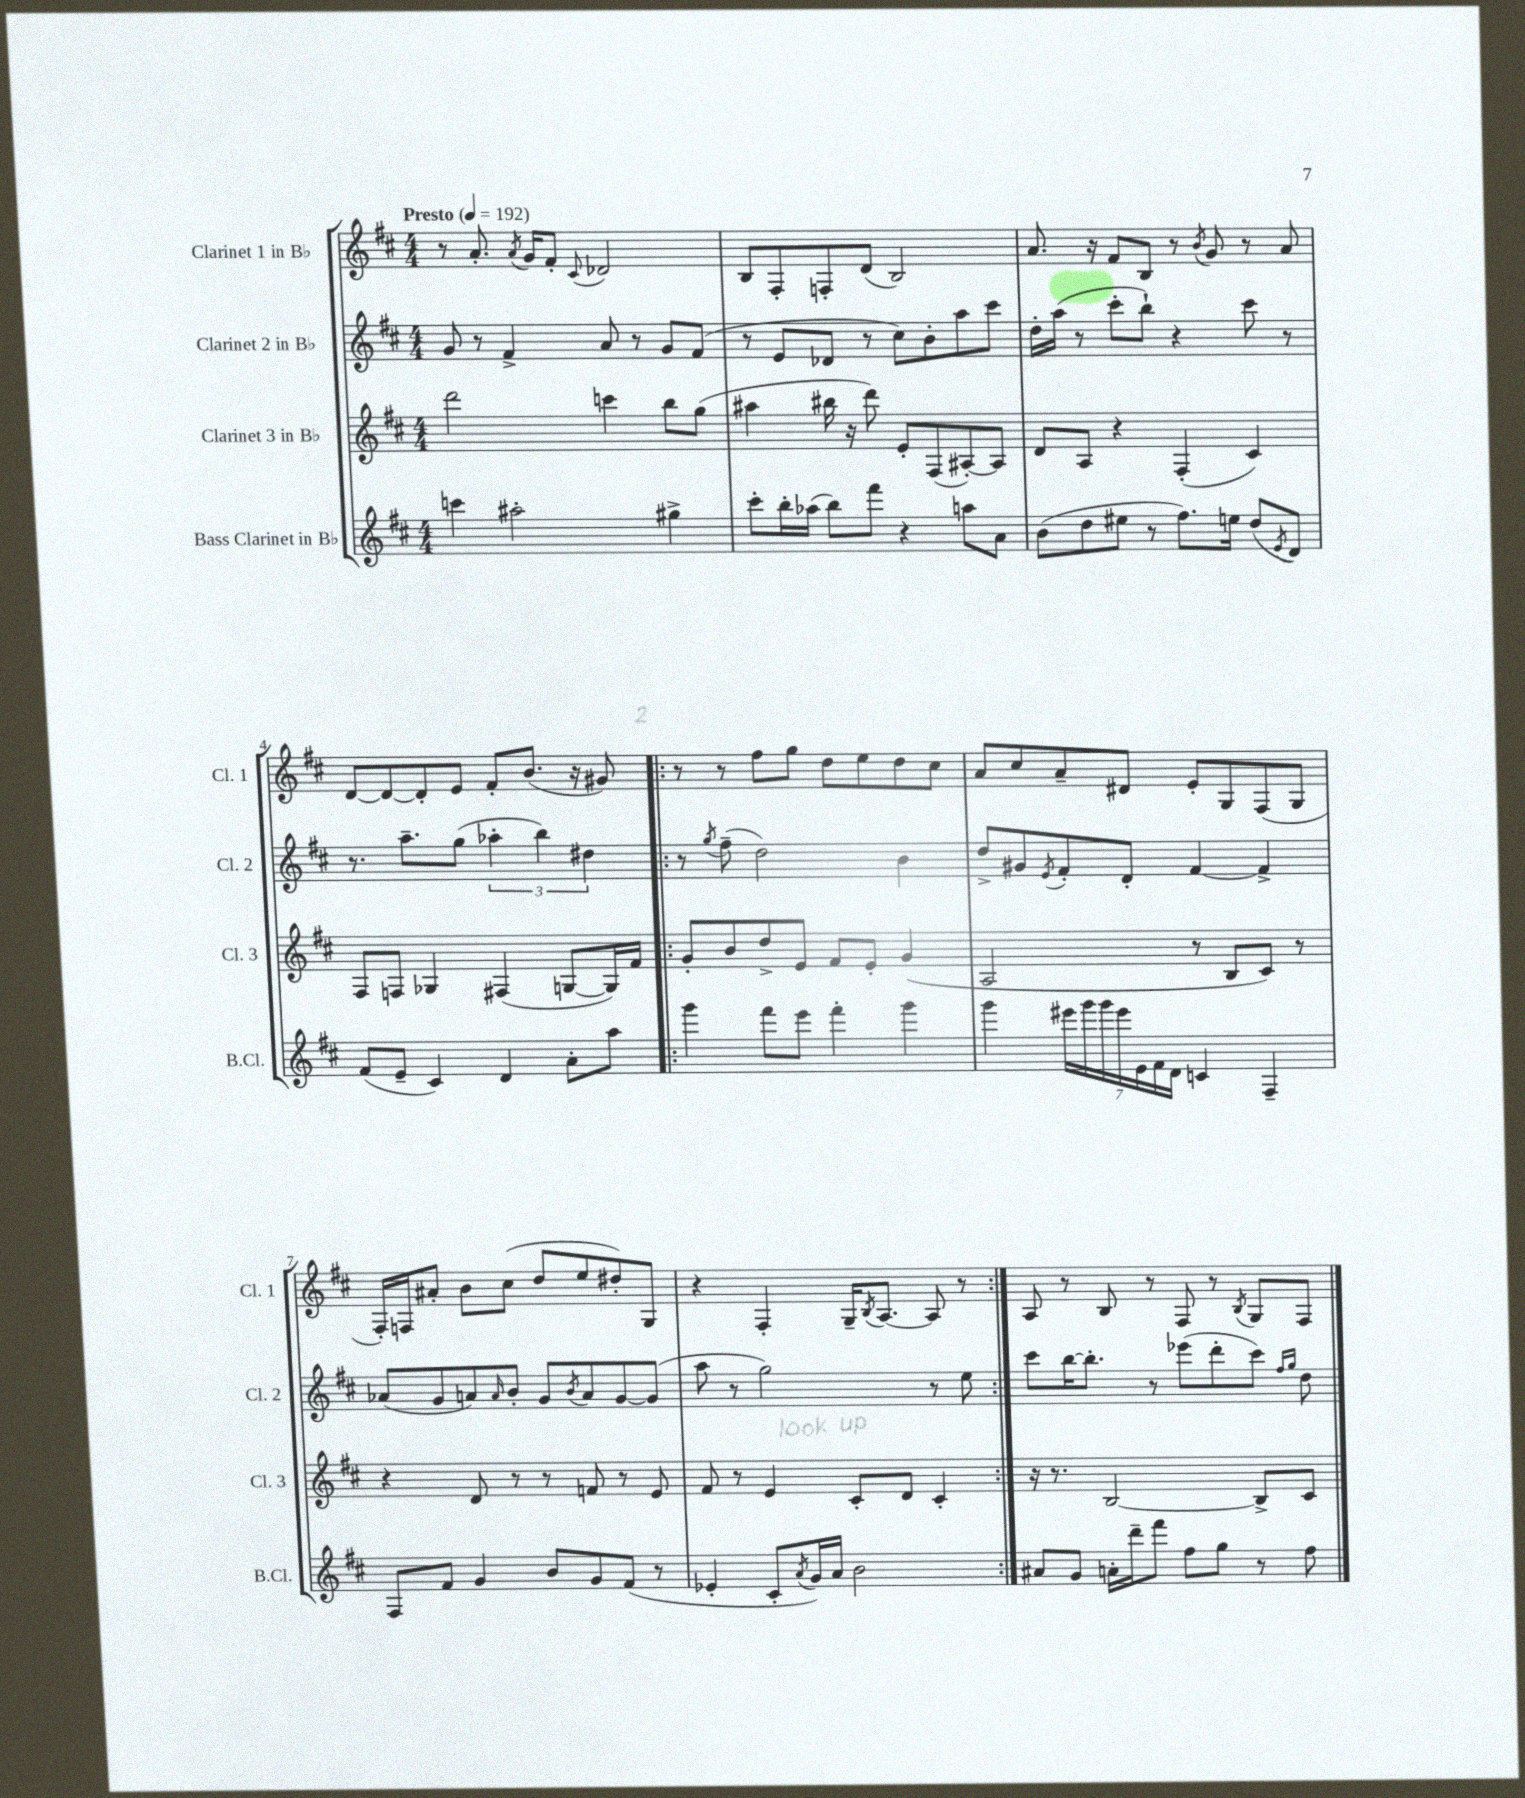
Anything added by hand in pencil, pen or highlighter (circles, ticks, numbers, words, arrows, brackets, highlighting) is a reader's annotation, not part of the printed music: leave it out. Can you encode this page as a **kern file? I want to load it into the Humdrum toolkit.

**kern	**kern	**kern	**kern
*staff4	*staff3	*staff2	*staff1
*clefG2	*clefG2	*clefG2	*clefG2
*k[f#c#]	*k[f#c#]	*k[f#c#]	*k[f#c#]
*M4/4	*M4/4	*M4/4	*M4/4
*MM192	*MM192	*MM192	*MM192
4ccc\	2ddd\	8g/	8r
.	.	8r	8.a'/
2aa#'\	.	4f#^/	.
.	.	.	8qa/
.	.	.	16g/LK
.	.	.	8f#'/J
.	.	.	8qqc#/
.	4ccc\	8a/	2d-/
.	.	8r	.
4gg#^\	8bb\L	8g/L	.
.	(8gg\J	(8f#/J	.
=	=	=	=
8ccc#'\L	4aa#\	8r	8B/L
16bb'\L	.	8e/L	8F#'/
(16aa-\JJ	.	.	.
8bb\L)	16bb#\	8d-/J	8F'/
.	16r	.	.
8fff#\J	8ddd\)	8r	(8d/J
4r	8e'/L	8cc#\L)	2B/)
.	(8F#/	8b'\	.
8aa\L	[8A#'/)	8aa\	.
8a\J	8A#/]J	8ccc#\J	.
=	=	=	=
(8b\L	8d/L	16dd'\LL	8.a/
.	.	(16aa\JJ	.
8dd\	8A/J	8r	.
.	.	.	16r
8ee#\J	4r	8ccc#'\L	8f#/L
8r	.	8bb`\J)	8B/J
8.ff#\L)	(4F#'/	4r	8r
.	.	.	8qb/
.	.	.	8g/
16ee\Jk	.	.	.
(8dd/L	4c#/)	8ccc#\	8r
8qe/	.	.	.
8d/J)	.	8r	8a/
=	=	=	=
(8f#/L	8F#/L	8.r	[8d/L
8e~/J	8F/J	.	8d/_
.	.	8.aa~\L	.
4c#/)	4G-/	.	8d'/]
.	.	(8gg\J	8e/J
4d/	(4F#/	6aa-'\	8f#'/L
.	.	.	(8.b/J
.	.	6bb\)	.
8a'\L	[8G/L	.	.
.	.	.	16r
.	.	6dd#\	.
8aa\J	16G/]L)	.	8g#/)
.	16f#/JJ	.	.
=!|:	=!|:	=!|:	=!|:
4ggg\	8g'/L	8r	8r
.	.	8qgg/	.
.	8b/	(8ff#~\	8r
8fff#\L	8dd^/	2dd\)	8ff#\L
8eee\J	8e/J	.	8gg\J
4fff#'\	8f#/L	.	8dd\L
.	8e'/J	.	8ee\
4ggg\	(4g/	4b\	8dd\
.	.	.	8cc#\J
=	=	=	=
4ggg\	2A/	8dd^/L	8a/L
.	.	8g#/	8cc#/
.	.	8qe/	.
28eee#\LL	.	8f#'/	8a~/
28ggg\	.	.	.
28ggg\	.	.	.
28eee#\	.	.	.
.	.	8d'/J	8d#/J
28e\	.	.	.
28f#\	.	.	.
28d\JJ	.	.	.
4c/	8r	[4f#/	8e'/L
.	8B/L	.	8G/
4F#~/	8c#/J)	4f#^/]	(8F#/
.	8r	.	8G/J
=	=	=	=
8F#/L	4r	(8a-/L	16F#'/LL)
.	.	.	16F/J
8f#/J	.	8g/	8a#'/J
4g/	8d/	8a/)	8b\L
.	.	16qqa/	.
.	8r	8b'/J	(8cc#\J
8b/L	8r	8g/L	8dd/L
.	.	8qb/	.
8g/	8f/	8a/	8ee/
(8f#/J	8r	[8g/	8dd#'/)
8r	8e/	(8g/]J	8G/J
=	=	=	=
4e-'/	8f#/	8aa\	4r
.	8r	8r	.
8c#'/L	4e/	2gg\)	4F#'/
8qa/	.	.	.
16g/L)	.	.	.
16a/JJ	.	.	.
2b\	8c#'/L	.	16G~/LK
.	.	.	8qB/
.	.	.	[8.A/J
.	8d/J	.	.
.	4c#'/	8r	8A/]
.	.	8ee\	8r
=:|!	=:|!	=:|!	=:|!
8a#/L	16r	8ccc#\L	8A/
.	8.r	.	.
8g/J	.	[16bb\K	8r
.	.	8.bb'\]J	.
16a'\LL	[2B/	.	8B/
16ddd~\J	.	.	.
8fff#\J	.	8r	8r
8ff#\L	.	(8eee-\L	8F#/
8gg\J	.	8ddd'\	8r
.	.	.	8qB/
8r	8B^/]L	8ccc#\J)	8G/L
.	.	16qqff#/LL	.
.	.	16qqgg/JJ	.
8ff#\	8c#/J	8dd\	8F#/J
==	==	==	==
*-	*-	*-	*-
